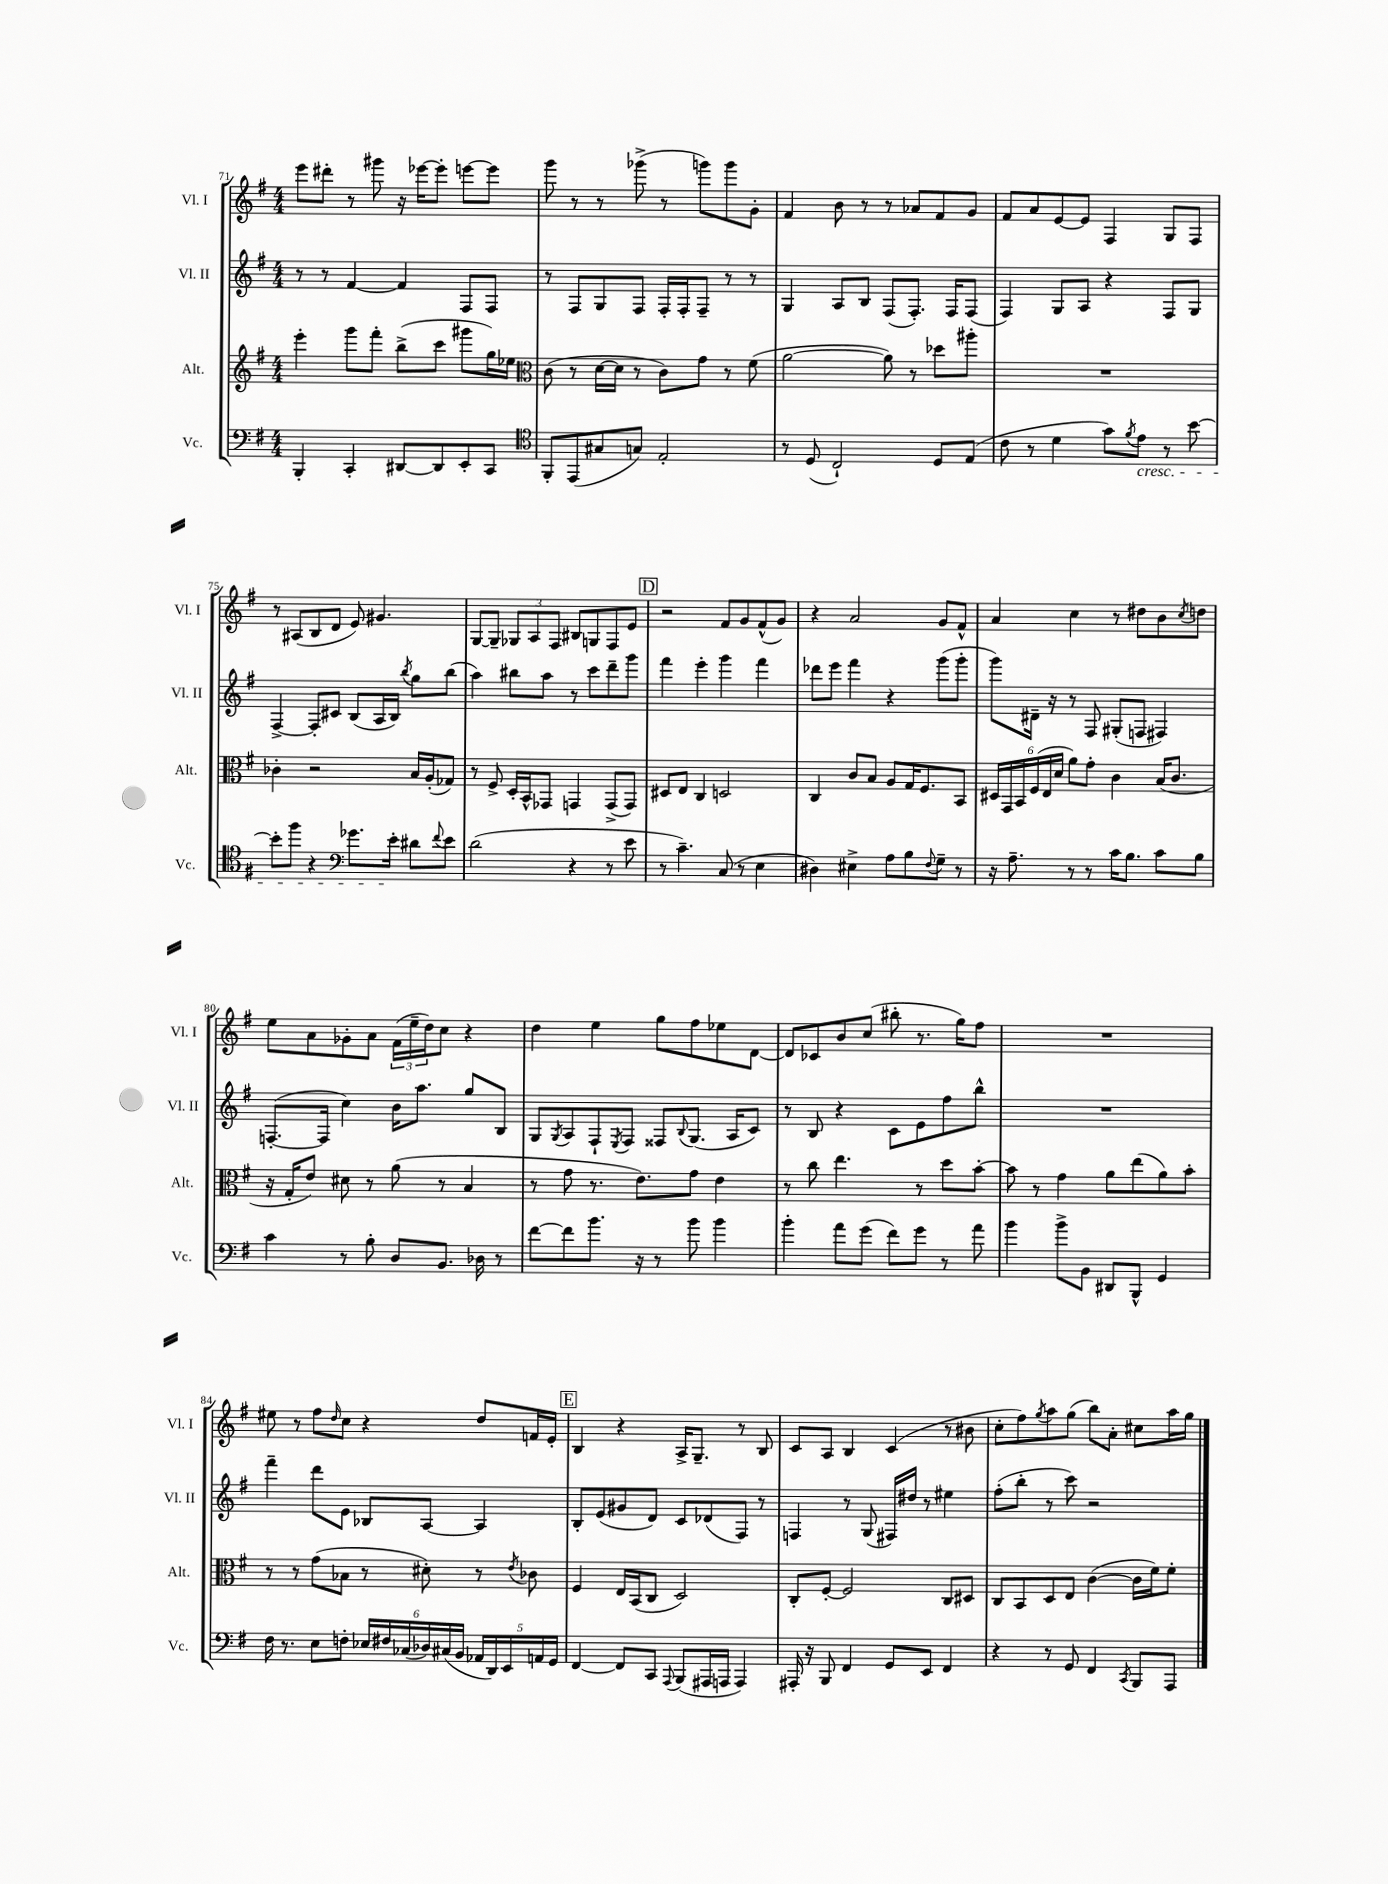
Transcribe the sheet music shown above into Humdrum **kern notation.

**kern	**kern	**kern	**kern
*staff4	*staff3	*staff2	*staff1
*clefF4	*clefG2	*clefG2	*clefG2
*k[f#]	*k[f#]	*k[f#]	*k[f#]
*M4/4	*M4/4	*M4/4	*M4/4
4BBB'	4eee'	8r	8eee
.	.	8r	8ddd#'
4CC'	8ggg	[4f#	8r
.	8fff#'	.	8ggg#
[8DD#	(8bb^	4f#]	16r
.	.	.	[16eee-
8DD#]	8ccc	.	8eee-']
8EE'	8ggg#	8F#	[8eee
8CC	16gg)	8F#	8eee]
.	16ee-	.	.
=	=	=	=
*clefC4	*clefC3	*	*
8FF#'	(8c	8r	8ggg
(8EE	8r	8F#	8r
8G#	[16d	8G	8r
.	16d]	.	.
8G)	8r	8F#	(8ggg-^
2E'	8c)	16F#'	8r
.	.	16F#'	.
.	8g	8F#~	8ggg)
.	8r	8r	8ggg
.	(8f#	8r	8g'
=	=	=	=
8r	[2a	4G	4f#
(8D	.	.	.
2C`)	.	8A	8b
.	.	8B	8r
.	8a])	(8F#	8r
.	8r	8.F#')	8a-
8D	8dd-	.	8f#
.	.	16F#	.
(8E	8aa#'	(8F#	8g
=	=	=	=
8c	1r	4F#)	8f#
8r	.	.	8a
4d	.	8G	[8e
.	.	8A	8e]
8g)	.	4r	4F#
8qf#	.	.	.
8e	.	.	.
8r	.	8F#	8G
[8b	.	8G	8F#
=	=	=	=
8b']	4c-'	[4F#^	8r
8ff#	.	.	(8A#
4r	2r	8F#']	8B
.	.	8c#	8d
*clefF4	*	*	*
8.g-	.	(8B	8e)
.	.	16A	4.g#
16e'	.	16B)	.
.	.	8qbb	.
8d#	16B	8gg	.
.	(16A'	.	.
8qqf#	.	.	.
8e	8G-)	(8bb	.
=	=	=	=
(2d	8r	4aa)	[8G
.	8F#^	.	8G~]
.	16D'	8bb#	12G-
.	16BB^^	.	.
.	.	.	12A
.	8GG-	8aa	.
.	.	.	12F#
4r	4GG	8r	8B#
.	.	8ccc	8G
8r	(8GG^	8ddd~	8F#
8e	8GG)	8ggg	8e
=	=	=	=
8r	8D#	4fff#	2r
4.c~)	8E	.	.
.	4C	4eee'	.
(8C	2D	4ggg	8f#
8r	.	.	8g
4E	.	4fff#	(8f#^^
.	.	.	8g)
=	=	=	=
4D#)	4C	8ddd-	4r
.	.	8eee	.
4E#^	8c	4fff#	2a
.	8B	.	.
8A	8A	4r	.
8B	16G	.	.
.	8.F#	.	.
8qqF#	.	.	.
8G~	.	(8ggg	8g
8r	8BB	8ggg'	8f#^^
=	=	=	=
16r	24D#	8ggg)	4a
.	24GG	.	.
8.A~	.	.	.
.	24BB	.	.
.	(24F#	16d#~	.
.	24E	.	.
.	.	16r	.
.	24d	.	.
8r	8a)	8r	4cc
8r	8g'	8F#	.
16c	4c	(8G#'	8r
8.B	.	.	.
.	.	8F	8dd#
8c	(16B	4F#)	8b
.	8.c	.	.
.	.	.	8qcc
8B	.	.	8dd
=	=	=	=
4c	16r	([8.F'	8ee
.	16G'	.	.
.	8e)	.	8a
.	.	16F]	.
8r	8d#	4cc)	8g-'
8B'	8r	.	8a
8D	(8a	16b	(24f#
.	.	.	24ee~
.	.	8.aa	.
.	.	.	24dd)
8.BB	8r	.	8cc
.	4B	8gg	4r
16D-	.	.	.
8r	.	8B	.
=	=	=	=
[8f#	8r	8G	4dd
.	.	8qG	.
8f#]	8g	8A	.
8.b	8.r	8F#`	4ee
.	.	8qE	.
.	.	8F#	.
16r	8.e)	.	.
8r	.	8F##	8gg
.	.	8qqB	.
8b	8g	(8.G	8ff#
4b	4e	.	8ee-
.	.	16A	.
.	.	8c)	[8d
=	=	=	=
4b'	8r	8r	8d]
.	8cc	8B	8c-
8a	4.ee	4r	8b
(8g	.	.	(8cc
8f#)	.	8c	8bb#'
8g	8r	8e	8.r
8r	8dd	8ff#	.
.	.	.	16gg)
8a	[8b'	8bb^^	8ff#
=	=	=	=
4b	8b]	1r	1r
.	8r	.	.
8b^	4g	.	.
8BB	.	.	.
8DD#	8a	.	.
8BBB^^	(8ee	.	.
4GG	8a)	.	.
.	8b'	.	.
=	=	=	=
16F#	8r	4fff#~	8ee#
8.r	.	.	.
.	8r	.	8r
8E	(8g	8ddd	8ff#
.	.	.	16qqdd
8F'	8B-	8e	8cc
24E-	8r	8B-	4r
24F#	.	.	.
(24C-	.	.	.
24D-)	8d#')	[8A	.
(24C#	.	.	.
24BB	.	.	.
20AA-	8r	4A]	8dd
20DD)	.	.	.
20EE	.	.	.
.	8qe	.	.
.	8c-	.	16f
20AA	.	.	.
.	.	.	16e'
20GG	.	.	.
=	=	=	=
[4FF#	4F#	8B'	4B
.	.	(8e	.
8FF#]	16E	8g#	4r
.	(16BB	.	.
8CC	8C	8d)	.
8qqAAA	.	.	.
(8BBB	2D)	8c	16A^
.	.	.	8.G~
16AAA#	.	(8d-	.
16AAA	.	.	.
4AAA)	.	8F#)	8r
.	.	8r	8B
=	=	=	=
16AAA#'	8C'	4F	8c
16r	.	.	.
8BBB	[8F#'	.	8A
4FF#	2F#]	8r	4B
.	.	(8G	.
8GG	.	16F#)	(4c
.	.	16dd#	.
8EE	.	8r	.
4FF#	8C	4ee#	8r
.	8D#	.	8b#
=	=	=	=
4r	8C	(8ff#'	8cc'
.	8BB	8bb'	8ff#)
.	.	.	8qgg
8r	8D	8r	8aa
8GG	8E	8ccc)	(8gg
4FF#	([4c	2r	8bb)
.	.	.	8a'
8qCC	.	.	.
8BBB	16c]	.	8cc#
.	16f#)	.	.
8AAA	8f#'	.	16aa
.	.	.	16gg
==	==	==	==
*-	*-	*-	*-
